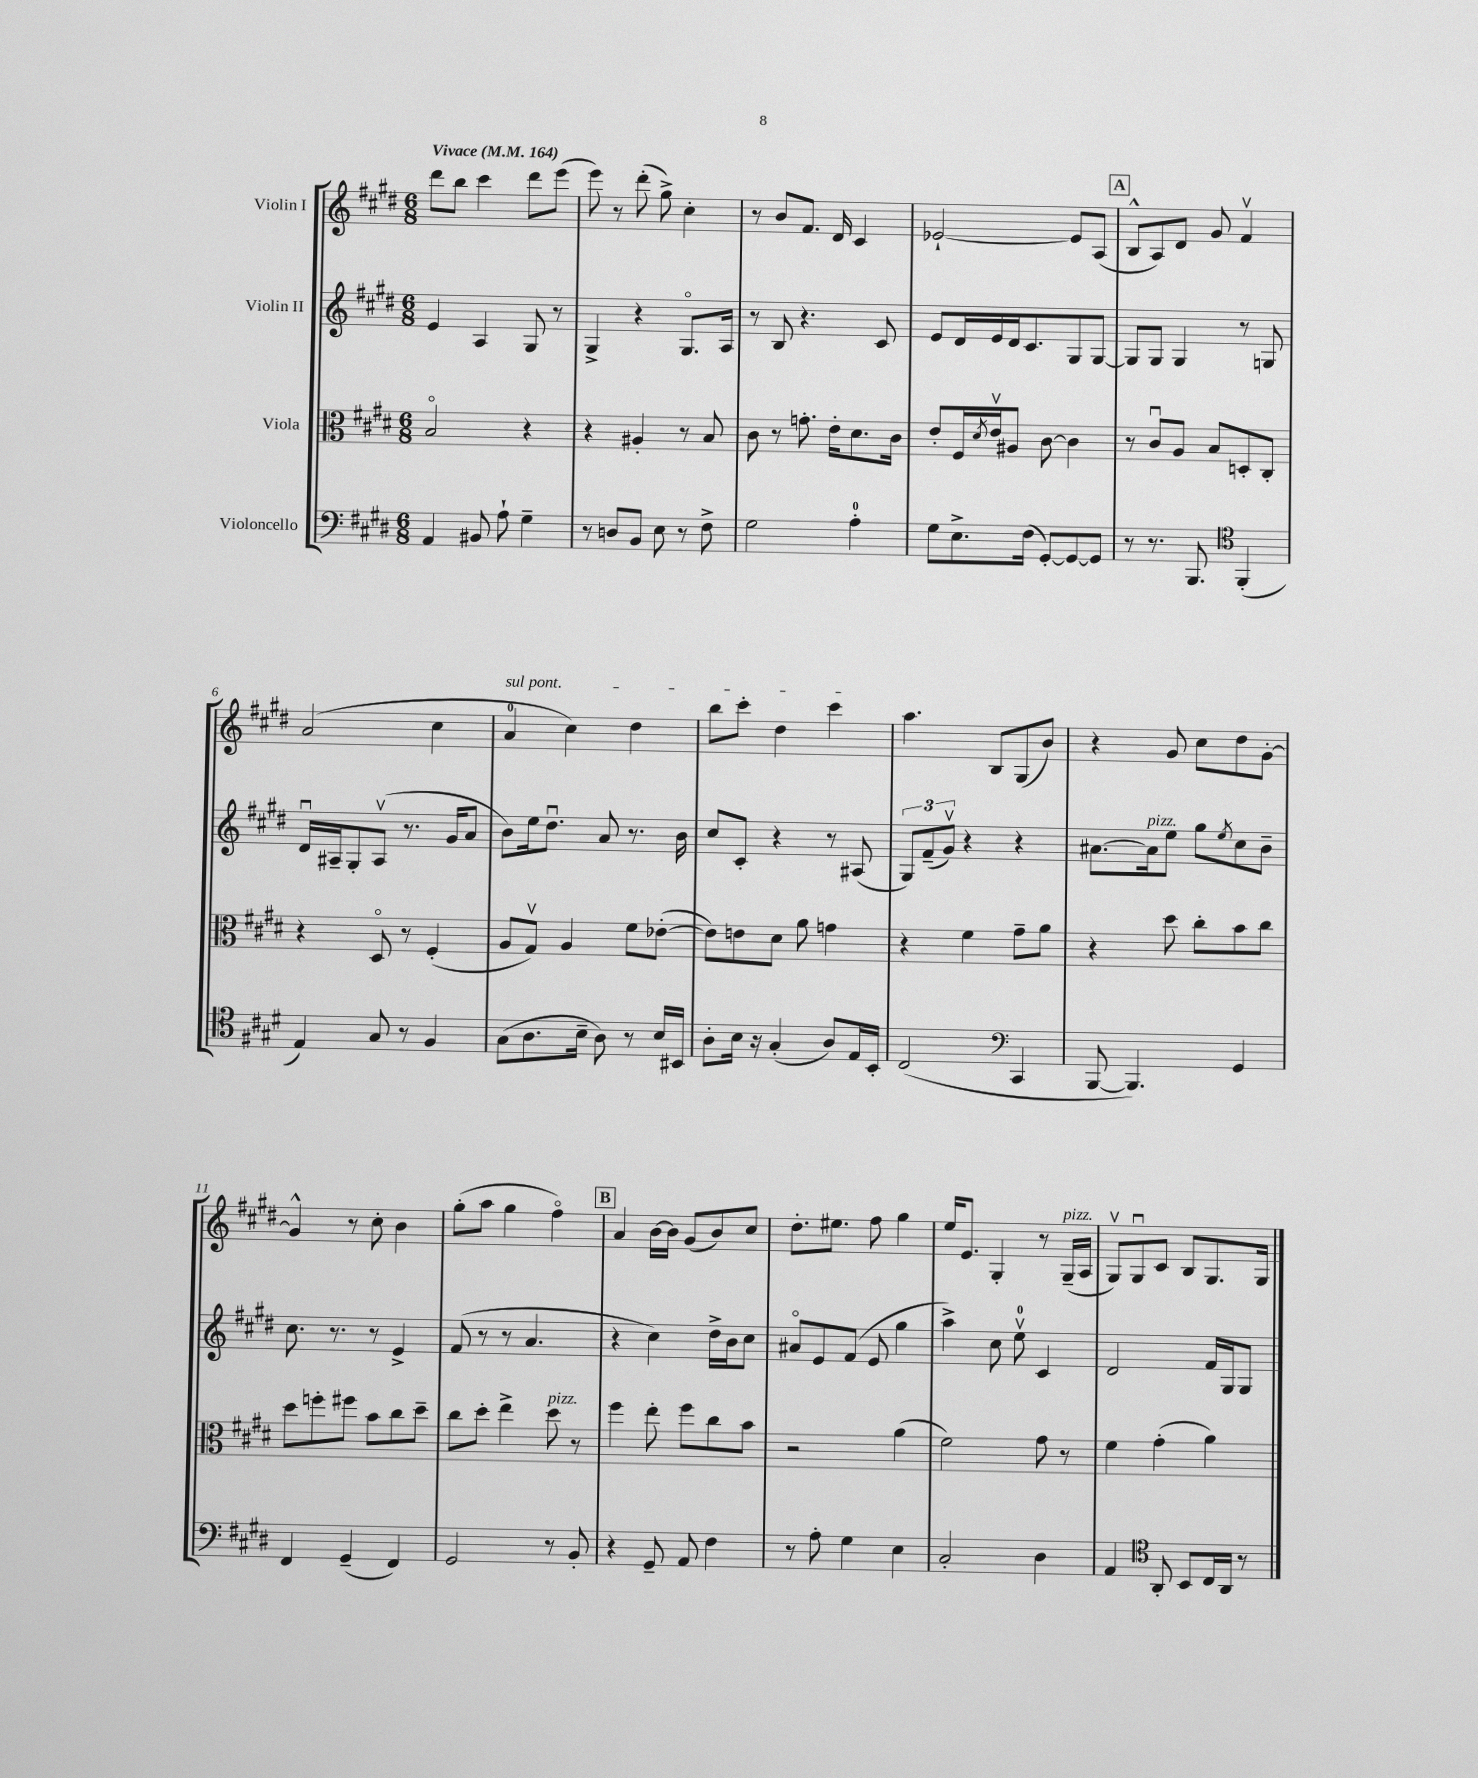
<<
\new StaffGroup <<
\new Staff = "s0" \with { instrumentName = "Violin I" } {
    \clef treble \key e \major \numericTimeSignature \time 6/8 \tempo "Vivace" 4 = 164
    dis'''8 b''8 cis'''4 dis'''8 e'''8( |
    e'''8) r8 dis'''8-.( gis''8->) cis''4-. |
    r8 b'8 fis'8. dis'16 cis'4 |
    ees'2~-! ees'8 a8( |
    \mark \markup { \box "A" } b8-^ a8) dis'8 gis'8 fis'4\upbow |
    a'2( cis''4 |
    \once \override TextSpanner.bound-details.left.text = \markup { \italic "sul pont." } a'4-0\startTextSpan cis''4) dis''4 |
    b''8 cis'''8-. dis''4 cis'''4\stopTextSpan |
    a''4. b8 gis8( b'8) |
    r4 gis'8 cis''8 dis''8 gis'8~-. |
    gis'4-^ r8 cis''8-. b'4 |
    gis''8-.( a''8 gis''4 fis''4\flageolet) |
    \mark \markup { \box "B" } a'4 b'16~ b'16 gis'8( b'8) cis''8 |
    dis''8.-. eis''8. fis''8 gis''4 |
    e''16 e'8. gis4-. r8 gis16--^\markup { \italic "pizz." }( a16 |
    gis8\upbow) gis8\downbow cis'8 b8 gis8. gis16 \bar "|." |
}
\new Staff = "s1" \with { instrumentName = "Violin II" } {
    \clef treble \key e \major \numericTimeSignature \time 6/8
    e'4 a4 gis8 r8 |
    gis4-> r4 gis8.\flageolet a16 |
    r8 b8 r4. cis'8 |
    e'8 dis'16 e'16 dis'16 cis'8. gis8 gis8~ |
    \mark \markup { \box "A" } gis8 gis8 gis4 r8 g8 |
    dis'16\downbow ais16-- gis8-. ais8\upbow( r8. gis'16 a'8 |
    b'8) e''16 dis''8.\downbow a'8 r8. b'16 |
    cis''8 cis'8-. r4 r8 ais8( |
    \tuplet 3/2 { gis8) fis'8--( gis'8\upbow) } r4 r4 |
    ais'8.~ ais'16^\markup { \italic "pizz." } e''8 gis''8 \acciaccatura { e''8 } cis''8 b'8-- |
    cis''8. r8. r8 e'4-> |
    fis'8( r8 r8 a'4. |
    \mark \markup { \box "B" } r4 cis''4) dis''16-> b'16 cis''8 |
    ais'8\flageolet e'8 fis'8( e'8 gis''4 |
    a''4->) cis''8 e''8-0\upbow cis'4 |
    dis'2 fis'16 gis16 gis8 \bar "|." |
}
\new Staff = "s2" \with { instrumentName = "Viola" } {
    \clef alto \key e \major \numericTimeSignature \time 6/8
    b2\flageolet r4 |
    r4 ais4-. r8 b8 |
    cis'8 r8 g'8.-. e'16-. dis'8. cis'16 |
    e'8-. fis16 \acciaccatura { dis'8 } e'16\upbow ais8 cis'8~ cis'4 |
    \mark \markup { \box "A" } r8 cis'8\downbow a8 b8 d8-. cis8-. |
    r4 dis8\flageolet r8 fis4-.( |
    a8 gis8\upbow) a4 fis'8 ees'8~-.( |
    ees'8) e'8 dis'8 a'8 g'4 |
    r4 fis'4 gis'8-- a'8 |
    r4 dis''8 cis''8-. b'8 cis''8 |
    dis''8 f''8-. fis''8 b'8 cis''8 dis''8-- |
    cis''8 dis''8-. e''4-> dis''8^\markup { \italic "pizz." } r8 |
    \mark \markup { \box "B" } fis''4 e''8-. fis''8 cis''8 b'8 |
    r2 a'4( |
    fis'2) gis'8 r8 |
    fis'4 gis'4-.( a'4) \bar "|." |
}
\new Staff = "s3" \with { instrumentName = "Violoncello" } {
    \clef bass \key e \major \numericTimeSignature \time 6/8
    a,4 bis,8 a8-! gis4-- |
    r8 d8 b,8 e8 r8 fis8-> |
    gis2 a4-0-. |
    gis8 e8.-> fis16( gis,8~-.) gis,8~ gis,8 |
    \mark \markup { \box "A" } r8 r8. b,,8. \clef tenor fis,4-.( |
    e4) gis8 r8 fis4 |
    gis8( a8. b16-- a8) r8 b16 bis,16 |
    a8-. b16 r16 gis4-.( a8) e16 b,16-. |
    cis2( \clef bass cis,4 |
    b,,8~ b,,4.) gis,4 |
    fis,4 gis,4--( fis,4) |
    gis,2 r8 b,8-. |
    \mark \markup { \box "B" } r4 gis,8-- a,8 fis4 |
    r8 a8-. gis4 e4 |
    cis2-. dis4 |
    a,4 \clef tenor a,8-. b,8 cis16 a,16 r8 \bar "|." |
}
>>
>>
